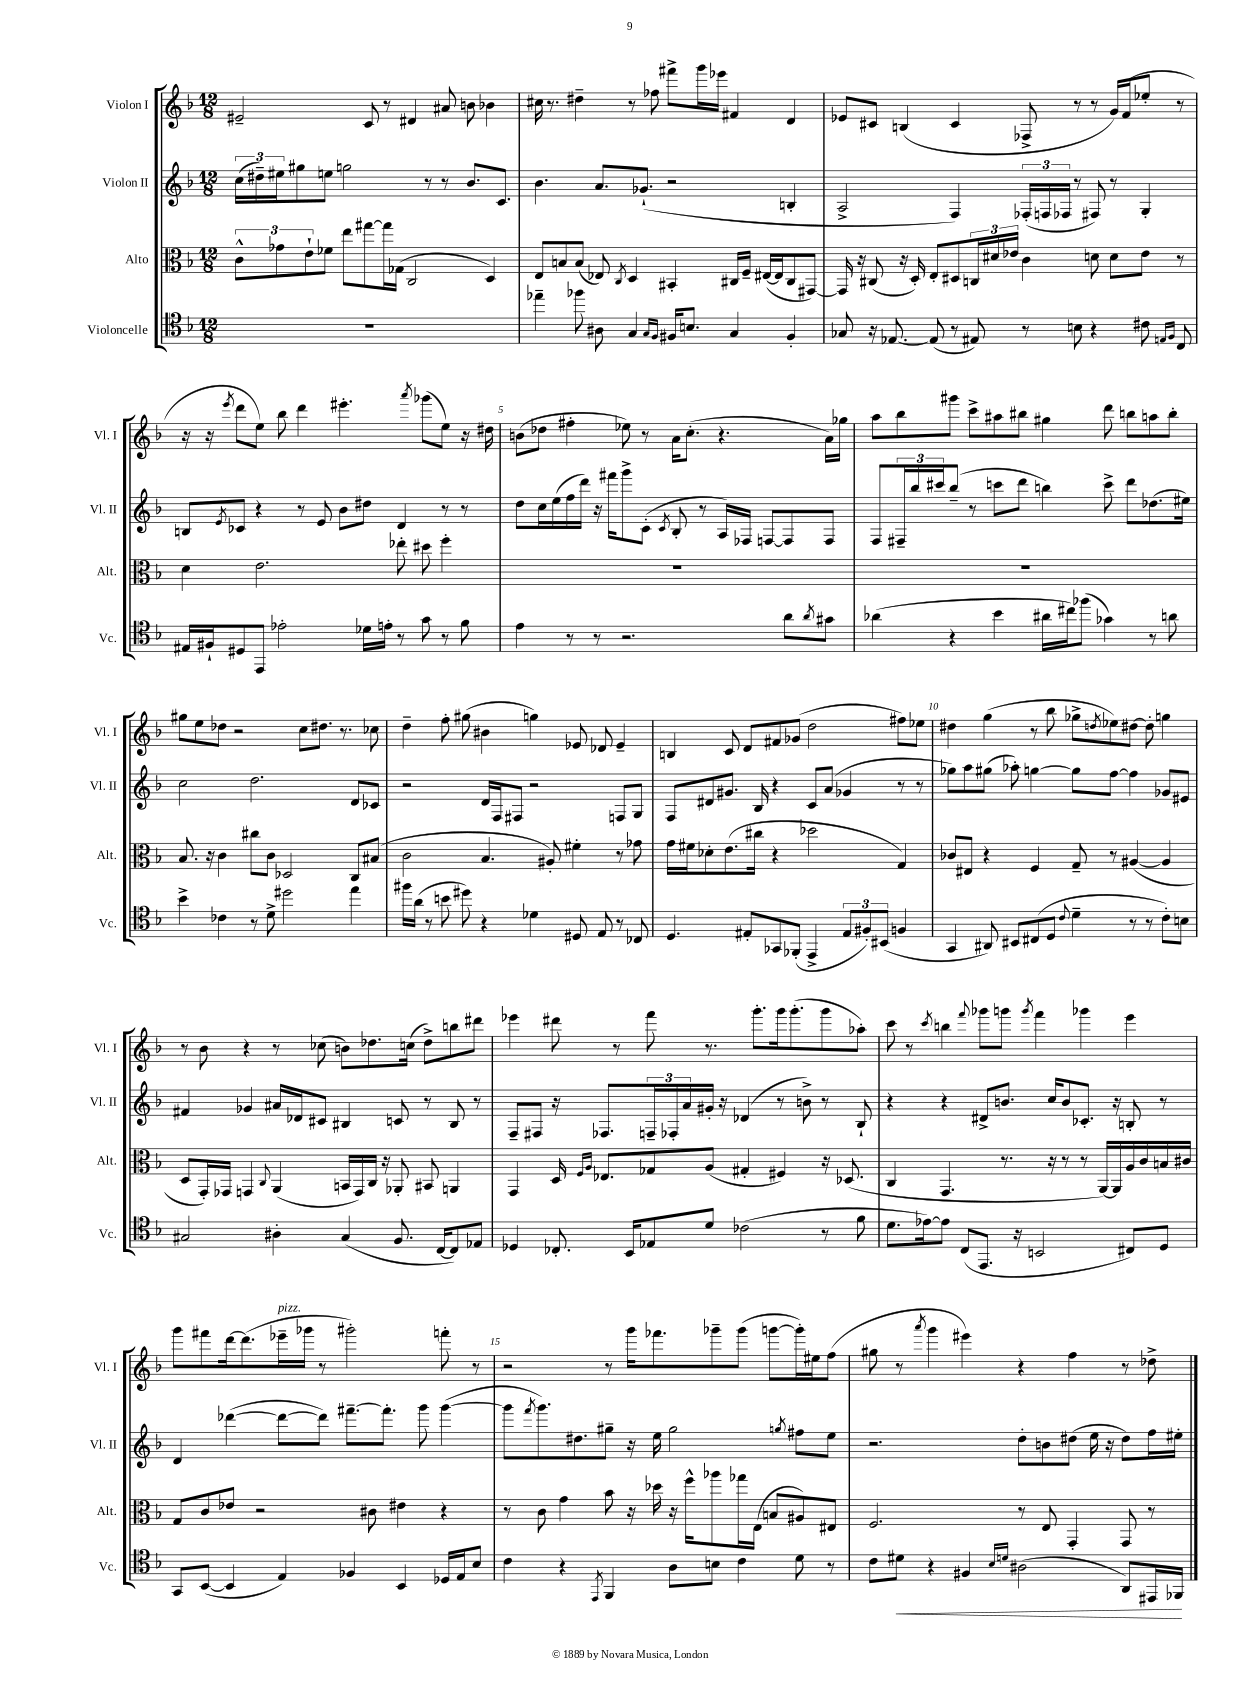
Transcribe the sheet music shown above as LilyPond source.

<<
\new StaffGroup <<
\new Staff = "s0" \with { instrumentName = "Violon I" shortInstrumentName = "Vl. I" } {
    \clef treble \key f \major \numericTimeSignature \time 12/8
    eis'2-- c'8 r8 dis'4 ais'8 b'8 bes'4 |
    cis''16 r8. dis''4-- r8 fes''8 fis'''8-> g'''16 ees'''16 fis'4 d'4 |
    ees'8 cis'8 b4( cis'4 fes8-> r8 r8 g'16) f'16( ees''8-. r8 |
    r16 r16 \acciaccatura { e'''8 } d'''8 e''8) bes''8 d'''4 eis'''4.-. \acciaccatura { a'''8 } ges'''8( e''8) r16 dis''16 |
    b'8( des''8 fis''4-. ees''8) r8 a'16 c''8.-.( r4. a'16) ges''16 |
    a''8 bes''8 gis'''8 c'''8-> ais''8 bis''8 gis''4 d'''8 b''8 a''8 b''8-. |
    gis''8 e''8 des''8 r2 c''8 dis''8. r8. ces''8 |
    d''4-- f''8-. gis''8( bis'4 g''4) ees'8 des'8 ees'4-- |
    b4 c'8 d'8 fis'8 ges'8( d''2 fis''8) ees''8 |
    dis''4 g''4( r8 bes''8 ges''8-> \acciaccatura { d''8 } ees''8) dis''8~ dis''8-. g''4 |
    r8 bes'8 r4 r8 ces''8( b'8) des''8. c''16( des''8->) b''8 dis'''8 |
    ees'''4 dis'''8 r8 f'''8 r8. g'''8.-. g'''16 g'''8.-.( g'''8 aes''8-.) |
    c'''8 r8 \acciaccatura { c'''8 } b''4 \appoggiatura { f'''8 } ges'''8 g'''8 \acciaccatura { g'''8 } f'''4 ges'''4 e'''4 |
    g'''8 fis'''8 d'''16~ d'''8.( ees'''16--^\markup { \italic "pizz." } ges'''16 r8 gis'''2-.) f'''8-. r8 |
    r2 r8 g'''16 fes'''8. ges'''8-- ges'''8( g'''8~ g'''16-.) eis''16 f''8( |
    gis''8 r8 \acciaccatura { a'''8 } g'''4 eis'''4) r4 f''4 r8 des''8-> \bar "|." |
}
\new Staff = "s1" \with { instrumentName = "Violon II" shortInstrumentName = "Vl. II" } {
    \clef treble \key f \major \numericTimeSignature \time 12/8
    \tuplet 3/2 { c''16( dis''16--) eis''16 } gis''8 e''8 g''2 r8 r8 bes'8. c'8. |
    bes'4. a'8. ges'8.-!( r2 b4-. |
    a2-> f4) \tuplet 3/2 { fes16-.( f16 fes16 } r8 fis8) r8 g4-. |
    b8 \acciaccatura { e'8 } ces'8 r4 r8 e'8 bes'8 dis''8 d'4 r8 r8 |
    d''8 c''16 e''16( f''16 d'''16) r16 fis'''16 g'''8-> c'8-.( \acciaccatura { c'8 } bes8-. r8 a16) fes16 f8~ f8 f8 |
    f8 \tuplet 3/2 { fis16-- bes''16 cis'''16 } bes''8--( r8 c'''8 d'''8 b''4) c'''8-> d'''8 des''8.( eis''16) |
    c''2 d''2. d'8 ces'8 |
    r2 d'16 f16 fis8 r2 f8 g8 |
    f8 dis'8 gis'8. bes16 r4 c'8 a'8( ges'4 r8 r8 |
    ges''8) a''8 gis''8( aes''8-.) g''4~ g''8 f''8~ f''4 ges'8 eis'8 |
    fis'4 ges'4 ais'16 des'16 cis'8 bis4 c'8 r8 bis8 r8 |
    f8-- fis8 r16 fes8. \tuplet 3/2 { f16-- fes16-. a'16 } gis'16-. r16 des'4( r8 b'8->) r8 bes8-! |
    r4 r4 dis'8-> b'8. c''16 b'8 ces'8.-. r16 b8-. r8 |
    d'4 des'''4~( des'''8~ des'''8) fis'''8.~-- fis'''8.-. g'''8 g'''4~( |
    g'''8 \acciaccatura { f'''8 } g'''8.) dis''8. gis''8-- r16 e''16 gis''2 \acciaccatura { g''8 } fis''8 e''8 |
    r2. d''8-. b'8 dis''8( e''16 r16 dis''8) f''16 eis''16-. \bar "|." |
}
\new Staff = "s2" \with { instrumentName = "Alto" shortInstrumentName = "Alt." } {
    \clef alto \key f \major \numericTimeSignature \time 12/8
    \tuplet 3/2 { c'8-^ ges'8 e'8-! } fes'8 e''8 gis''8~ gis''16 ges16( c2 d4) |
    e8 b8 b8( ees8) \acciaccatura { c8 } d4 bis,4-. cis16 f16-- eis16~( eis16 cis8 gis,8~) |
    gis,16 r16 cis8( r16 d16-.) e8-. dis8 \tuplet 3/2 { c16 dis'16 ees'16 } c'4 d'8 d'8 ees'8 r8 |
    d'4 e'2. ees''8-. dis''8 f''4-. |
    R1. |
    R1. |
    bes8. r16 c'4 cis''8 c'8 des2 c8 bis8( |
    c'2 bes4. ais8-.) fis'4-. r8 ges'8 |
    g'16 fis'16 des'8-. e'8.( cis''16 r4 des''2 g4) |
    ces'8 eis8 r4 f4 g8-- r8 ais4~( ais4 |
    d8 g,16-.) ges,16 g,4 \appoggiatura { c8 } a,4( b,16 g,16) c16 r16 aes,8-. bis,8 a,4 |
    g,4 d16 \grace { f16 a16 } ees8. ges8 a8( gis4-. fis4) r16 des8.( |
    c4 g,4. r8. r16 r8 r8 a,16~) a,16 a16 c'16 b16 cis'16 |
    g8 c'8 ees'8 r2 cis'8 eis'4 r4 |
    r8 c'8 g'4 bes'8 r16 des''16 r16 f''16-^ aes''8 ges''16 e16( b8 ais8) eis8 |
    f2. r8 e8 g,4-. g,8 r8 \bar "|." |
}
\new Staff = "s3" \with { instrumentName = "Violoncelle" shortInstrumentName = "Vc." } {
    \clef tenor \key f \major \numericTimeSignature \time 12/8
    R1. |
    ees''4-- fes''8 ais8 g4 \grace { g16 f16 } fis16 b8. g4 fis4-. |
    ges8 r16 ees8.~ ees8( r8 eis8) r8 b8 r4 cis'8 \grace { e16 f16 } c8 |
    eis16 fis16-! dis8 e,8 ees'2-. des'16 e'16-. r8 g'8 r8 f'8 |
    e'4 r8 r8 r2. a'8 \acciaccatura { a'8 } gis'8 |
    aes'4( r4 bes'4 ais'16 cis''16) fes''8( ges'4) r8 a'8 |
    bes'4-> ces'4 r8 d'8-> dis''2 e''4 |
    fis''16 a'16( r8 b'8 dis''8) r4 des'4 dis8 e8 r8 ces8 |
    d4. eis8-. ges,8 fes,8-.( e,4-> \tuplet 3/2 { eis8 fis8-.) bis,8( } f4 |
    g,4 ais,8) bis,8 cis8( d8 \appoggiatura { c'8 } d'4-- r8 r8 c'8-.) b8 |
    gis2 ais4-. gis4( f8. c16~ c8) ees8 |
    des4 ces8.-. bes,16 ees8 d'8 ces'2( r8 f'8 |
    d'8. ees'16~) ees'8 c8( e,8. r16 b,2 cis8) d8 |
    g,8 bes,8~( bes,4 e4) fes4 bes,4 des16 e16 bes8 |
    c'4 r4 \acciaccatura { e,8 } f,4 a8 b8 c'4 d'8 r8 |
    c'8 dis'8\< r4 fis4 \grace { bes16 d'16 } ais2( a,8) eis,16 fes,16\! \bar "|." |
}
>>
>>
\layout { \context { \Score \override BarNumber.break-visibility = ##(#f #t #t) barNumberVisibility = #(every-nth-bar-number-visible 5) } }
